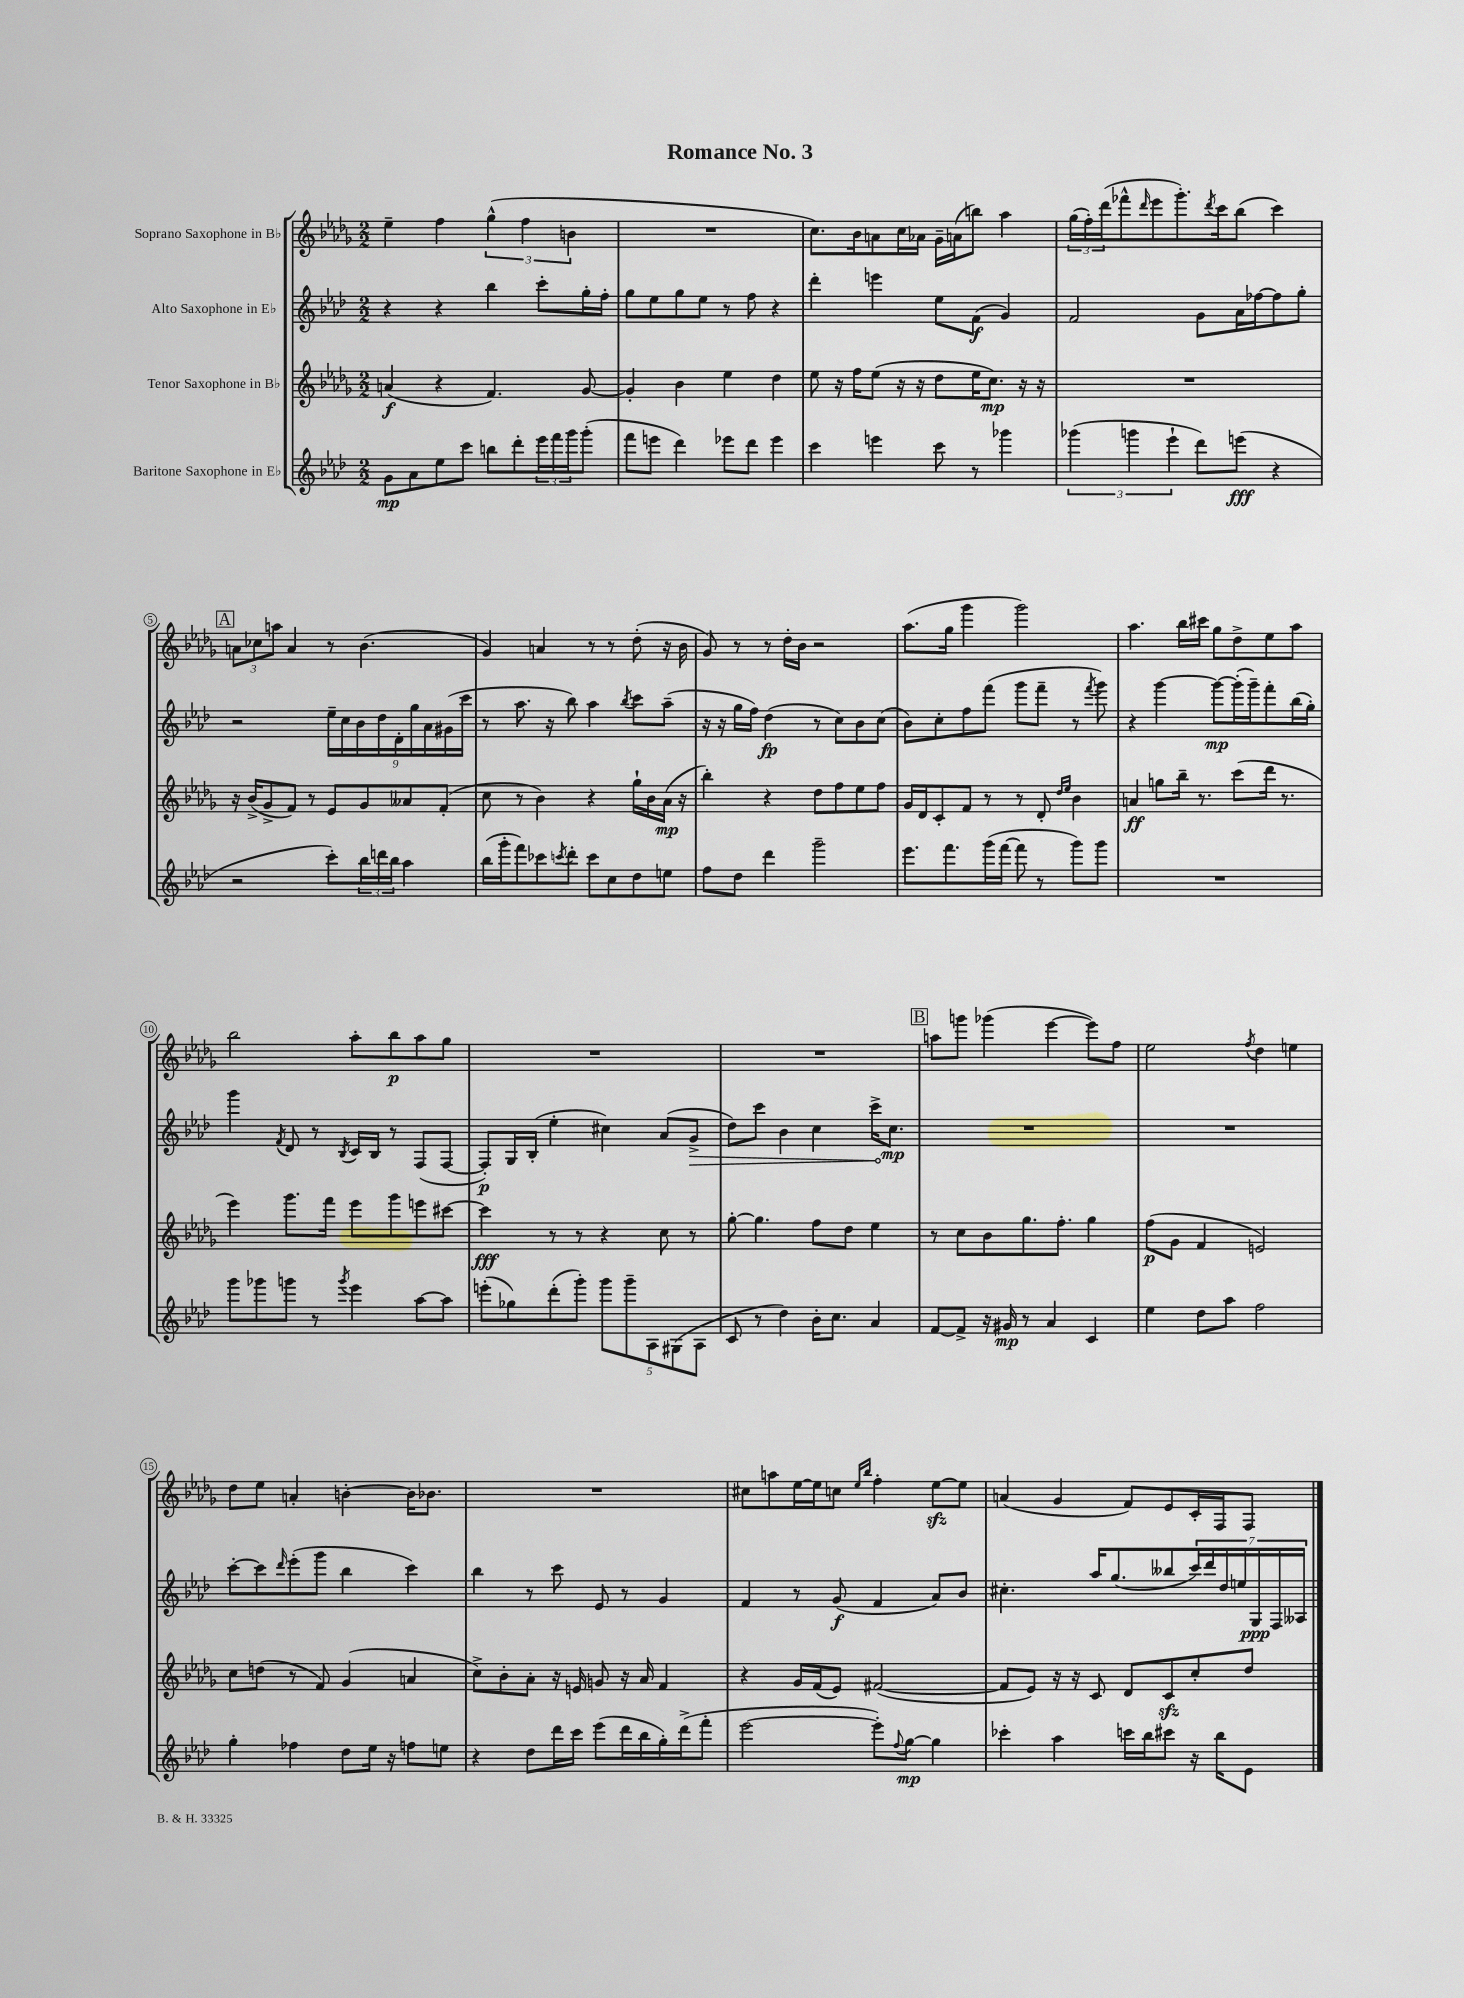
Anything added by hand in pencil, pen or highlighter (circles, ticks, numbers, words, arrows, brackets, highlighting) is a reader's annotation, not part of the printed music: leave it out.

**kern	**dynam	**kern	**dynam	**kern	**dynam	**kern	**dynam
*part4	*part4	*part3	*part3	*part2	*part2	*part1	*part1
*staff4	*staff4	*staff3	*staff3	*staff2	*staff2	*staff1	*staff1
*I"Baritone Saxophone in E♭	*	*I"Tenor Saxophone in B♭	*	*I"Alto Saxophone in E♭	*	*I"Soprano Saxophone in B♭	*
*clefG2	*	*clefG2	*	*clefG2	*	*clefG2	*
*k[b-e-a-d-]	*	*k[b-e-a-d-g-]	*	*k[b-e-a-d-]	*	*k[b-e-a-d-g-]	*
*M2/2	*	*M2/2	*	*M2/2	*	*M2/2	*
=1	=1	=1	=1	=1	=1	=1	=1
8g\L	mp	(4an/	f	4r	.	4ee-~\	.
8a-\	.	.	.	.	.	.	.
8ee-\	.	4r	.	4r	.	4ff\	.
8ccc\J	.	.	.	.	.	.	.
8bbn\L	.	4.f/)	.	4bb-\	.	(6gg-^^\	.
8ddd-'\	.	.	.	.	.	.	.
.	.	.	.	.	.	6ff\	.
24eee-\L	.	.	.	8ccc'\L	.	.	.
24fff\	.	.	.	.	.	.	.
24ggg\J	.	.	.	.	.	6bn\	.
(8ggg'\J	.	[8g-/	.	16gg'\L	.	.	.
.	.	.	.	16ff'\JJ	.	.	.
=2	=2	=2	=2	=2	=2	=2	=2
8fff\L	.	4g-'/]	.	8gg\L	.	1r	.
8eeen\J	.	.	.	8ee-\	.	.	.
4ddd-\)	.	4b-\	.	8gg\	.	.	.
.	.	.	.	8ee-\J	.	.	.
8eee-X\L	.	4ee-\	.	8r	.	.	.
8ddd-\J	.	.	.	8ff\	.	.	.
4eee-\	.	4dd-\	.	4r	.	.	.
=3	=3	=3	=3	=3	=3	=3	=3
4ccc\	.	8ee-\	.	4ddd-'\	.	8.cc\L)	.
.	.	16r	.	.	.	.	.
.	.	16ff\KL	.	.	.	16b-\k	.
4eeen\	.	(8ee-\J	.	4eeen\	.	8an\	.
.	.	16r	.	.	.	16cc\L	.
.	.	16r	.	.	.	16a-X\JJ	.
8ccc\	.	8dd-\L	.	8ee-\L	.	16g-~\LL	.
.	.	.	.	.	.	(16an\J	.
8r	.	16ee-\K	.	(8f\J	f	8bbn\J)	.
.	.	8.cc\J)	mp	.	.	.	.
4ggg-X\	.	.	.	4g/)	.	4aa-\	.
.	.	16r	.	.	.	.	.
.	.	16r	.	.	.	.	.
=4	=4	=4	=4	=4	=4	=4	=4
(6ggg-X\	.	1r	.	2f/	.	(24gg-\LL	.
.	.	.	.	.	.	24ff'\)	.
.	.	.	.	.	.	(24ddd-\J	.
.	.	.	.	.	.	8fff-X^^\	.
6gggn\	.	.	.	.	.	.	.
.	.	.	.	.	.	16qqddd-/	.
.	.	.	.	.	.	8eee-\	.
6eee-`\	.	.	.	.	.	.	.
.	.	.	.	.	.	8.ggg-'\)	.
8ddd-\L)	.	.	.	8g\L	.	.	.
.	.	.	.	.	.	8qddd-/	.
.	.	.	.	.	.	16ccc\k	.
(8eeen\J	fff	.	.	16a-\L	.	(8bb-\J	.
.	.	.	.	[16ff-X\J	.	.	.
4r	.	.	.	8ff-\]	.	4ccc\)	.
.	.	.	.	8gg'\J	.	.	.
!!LO:LB:g=z
!!LO:REH:place=s1:t=A
=5	=5	=5	=5	=5	=5	=5	=5
2r	.	16r	.	2r	.	12an\L	.
.	.	(16b-^/KL	.	.	.	.	.
.	.	.	.	.	.	12cc-X\	.
.	.	8g-^/	.	.	.	.	.
.	.	.	.	.	.	12aan\J	.
.	.	8f/J)	.	.	.	4a/	.
.	.	8r	.	.	.	.	.
8ccc'\L)	.	8e-/L	.	18ee-~\LL	.	8r	.
.	.	.	.	18cc\	.	.	.
.	.	.	.	18b-\	.	.	.
24bb-\L	.	8g-/	.	.	.	(4.b-\	.
24dddn\	.	.	.	18dd-\	.	.	.
24bb-\JJ	.	.	.	.	.	.	.
.	.	.	.	18d-'\	.	.	.
4aa-\	.	8a--X/	.	.	.	.	.
.	.	.	.	18gg\	.	.	.
.	.	.	.	18a-\	.	.	.
.	.	(8f'/J	.	.	.	.	.
.	.	.	.	(18g#X\	.	.	.
.	.	.	.	18ccc\JJ	.	.	.
=6	=6	=6	=6	=6	=6	=6	=6
(16bb-\LL	.	8cc\	.	8r	.	4g-/)	.
16ggg'\J	.	.	.	.	.	.	.
8fff\)	.	8r	.	8.aa-\	.	.	.
8ccc-X\	.	4b-\)	.	.	.	4an/	.
.	.	.	.	16r	.	.	.
8qcccn/	.	.	.	.	.	.	.
8ddd-'\J	.	.	.	8bb-\)	.	.	.
8ccc\L	.	4r	.	4aa-\	.	8r	.
8cc\	.	.	.	.	.	8r	.
.	.	.	.	8qbb-/	.	.	.
8dd-\	.	16gg-`\LL	.	8ccc\L	.	(8dd-'\	.
.	.	16b-\	.	.	.	.	.
8een\J	.	(16a-\JJ	mp	(8aa-~\J	.	16r	.
.	.	16r	.	.	.	16b-\	.
=7	=7	=7	=7	=7	=7	=7	=7
8ff\L	.	4bb-'\)	.	16r	.	8g-/)	.
.	.	.	.	16r	.	.	.
8dd-\J	.	.	.	16gg\LL	.	8r	.
.	.	.	.	16ff\JJ)	.	.	.
4ddd-\	.	4r	.	(4dd-\	fp	8r	.
.	.	.	.	.	.	16dd-'\LL	.
.	.	.	.	.	.	16b-\JJ	.
2ggg~\	.	8dd-\L	.	8r	.	2r	.
.	.	8ff\	.	8cc\L)	.	.	.
.	.	8ee-\	.	8b-\	.	.	.
.	.	8ff\J	.	(8cc\J	.	.	.
=8	=8	=8	=8	=8	=8	=8	=8
8.eee-\L	.	16g-/LL	.	8b-\L)	.	(8.aa-\L	.
.	.	16d-/J	.	.	.	.	.
.	.	8c'/	.	8cc'\	.	.	.
8.fff\	.	.	.	.	.	16gg-\Jk	.
.	.	8f/J	.	8ff\	.	4ggg-\	.
(16ggg\L	.	8r	.	(8fff\J	.	.	.
[16fff\JJ	.	.	.	.	.	.	.
8fff\]	.	8r	.	8ggg\L	.	2ggg-\)	.
8r	.	8d-'/	.	8fff~\J	.	.	.
.	.	16qqdd-/LL	.	.	.	.	.
.	.	16qqee-/JJ	.	.	.	.	.
8ggg\L)	.	4b-\	.	8r	.	.	.
.	.	.	.	8qfff/	.	.	.
8ggg\J	.	.	.	8ggg\)	.	.	.
=9	=9	=9	=9	=9	=9	=9	=9
1r	.	4an/	ff	4r	.	4.aa-\	.
.	.	8ggn\L	.	[4ggg\	.	.	.
.	.	16bb-~\Jk	.	.	.	16bb-\LL	.
.	.	8.r	.	.	.	16ccc#X\JJ	.
.	.	.	.	8ggg\L_	mp	8gg-\L	.
.	.	(8ccc\L	.	(16ggg'\L]	.	8dd-^\	.
.	.	.	.	16ggg~\J)	.	.	.
.	.	16ddd-\Jk	.	8fff'\	.	8ee-\	.
.	.	8.r	.	.	.	.	.
.	.	.	.	(16bb-\L	.	8aa-\J	.
.	.	.	.	16gg'\JJ)	.	.	.
!!LO:LB:g=z
=10	=10	=10	=10	=10	=10	=10	=10
8ggg\L	.	4eee-\)	.	4ggg\	.	2bb-\	.
8ggg-X\	.	.	.	.	.	.	.
.	.	.	.	8qf/	.	.	.
8gggn\J	.	8.ggg-\L	.	8d-/	.	.	.
8r	.	.	.	8r	.	.	.
.	.	16fff\Jk	.	.	.	.	.
8qggg/	.	.	.	8qB-/	.	.	.
4eee-\	.	8eee-\L	.	16c/LL	.	8aa-'\L	.
.	.	.	.	16B-/JJ	.	.	.
.	.	8ggg-\	.	8r	.	8bb-\	p
[8aa-\L	.	8eeen\	.	(8F/L	.	8aa-\	.
8aa-\J]	.	[8ccc#X\J	.	[8F/J	.	8gg-\J	.
=11	=11	=11	=11	=11	=11	=11	=11
(8eeen'\L	.	4ccc#\]	fff	8F'/L])	p	1r	.
8gg-X\)	.	.	.	16G/L	.	.	.
.	.	.	.	(16B-'/JJ	.	.	.
(8ddd-'\	.	8r	.	4ee-'\	.	.	.
8ggg'\J)	.	8r	.	.	.	.	.
10ggg\L	.	4r	.	4cc#X\)	.	.	.
10ggg~\	.	.	.	.	.	.	.
10A-\	.	.	.	.	.	.	.
.	.	8cc\	.	(8a-/L	.	.	.
(10G#X\	.	.	.	.	.	.	.
!	!	!	!	!	!LO:HP:b	!	!
.	.	8r	.	8g^/J	>	.	.
10A-\J	.	.	.	.	.	.	.
=12	=12	=12	=12	=12	=12	=12	=12
8c/	.	[8gg-'\	.	8dd-\L)	.	1r	.
8r	.	4.gg-\]	.	8ccc\J	.	.	.
4dd-\)	.	.	.	4b-\	.	.	.
16b-'\KL	.	8ff\L	.	4cc\	.	.	.
8.cc\J	.	.	.	.	.	.	.
.	.	8dd-\J	.	.	.	.	.
4a-/	.	4ee-\	.	16ccc^\KL	.	.	.
.	.	.	.	8.cc\J	] mp	.	.
!!LO:REH:place=s1:t=B
=13	=13	=13	=13	=13	=13	=13	=13
[8f/L	.	8r	.	1r	.	8aan\L	.
8f^/J]	.	8cc\L	.	.	.	8gggn\J	.
16r	.	8b-\	.	.	.	(4ggg-X\	.
16g#X/	mp	.	.	.	.	.	.
8r	.	8.gg-\	.	.	.	.	.
4a-/	.	.	.	.	.	[4eee-\	.
.	.	8.ff'\J	.	.	.	.	.
4c/	.	4gg-\	.	.	.	8eee-\L])	.
.	.	.	.	.	.	8ff\J	.
=14	=14	=14	=14	=14	=14	=14	=14
4ee-\	.	(8ff\L	p	1r	.	2ee-\	.
.	.	8g-\J	.	.	.	.	.
8dd-\L	.	4f/	.	.	.	.	.
8aa-\J	.	.	.	.	.	.	.
.	.	.	.	.	.	8qff/	.
2ff\	.	2en/)	.	.	.	4dd-\	.
.	.	.	.	.	.	4een\	.
!!LO:LB:g=z
=15	=15	=15	=15	=15	=15	=15	=15
4gg'\	.	8cc\L	.	[8ccc'\L	.	8dd-\L	.
.	.	(8ddn\J	.	8ccc\]	.	8ee-\J	.
.	.	.	.	16qqddd-/	.	.	.
4ff-X\	.	8r	.	(8eee-'\	.	4an'/	.
.	.	8f/)	.	8ggg\J	.	.	.
8dd-\L	.	(4g-/	.	4bb-\	.	[4bn'\	.
16ee-\Jk	.	.	.	.	.	.	.
16r	.	.	.	.	.	.	.
8ffn\L	.	4an/	.	4ccc\)	.	16b\KL]	.
.	.	.	.	.	.	8.b-X\J	.
8een\J	.	.	.	.	.	.	.
=16	=16	=16	=16	=16	=16	=16	=16
4r	.	8cc^\L)	.	4bb-\	.	1r	.
.	.	8b-'\	.	.	.	.	.
8dd-\L	.	8a-'\J	.	8r	.	.	.
16ddd-\L	.	16r	.	8ccc\	.	.	.
16ccc\JJ	.	16en/	.	.	.	.	.
(8eee-\L	.	8gn/	.	8e-/	.	.	.
16ddd-\L	.	16r	.	8r	.	.	.
16bb-\	.	16a-/	.	.	.	.	.
16gg'\)	.	4f/	.	4g/	.	.	.
(16ddd-^\J	.	.	.	.	.	.	.
8fff'\J	.	.	.	.	.	.	.
=17	=17	=17	=17	=17	=17	=17	=17
[2eee-\	.	4r	.	4f/	.	8cc#X\L	.
.	.	.	.	.	.	8aan\	.
.	.	16g-/LL	.	8r	.	[16ee-\L	.
.	.	(16f/J	.	.	.	16ee-\J]	.
.	.	8e-/J)	.	(8g/	f	8ccn\J	.
.	.	.	.	.	.	16qqee-/LL	.
.	.	.	.	.	.	16qqbb-/JJ	.
8eee-'\L])	.	([2f#X/	.	4f/	.	4ff'\	.
8qqff/	.	.	.	.	.	.	.
[8gg\J	mp	.	.	.	.	.	.
4gg\]	.	.	.	8a-/L)	.	[8ee-zz\L	.
.	.	.	.	8b-/J	.	8ee-\J]	.
=18	=18	=18	=18	=18	=18	=18	=18
4ccc-X'\	.	8f#/L]	.	4.cc#X'\	.	(4an/	.
.	.	8e-/J)	.	.	.	.	.
4aa-\	.	16r	.	.	.	4g-/	.
.	.	16r	.	.	.	.	.
.	.	8c/	.	16aa-/KL	.	.	.
.	.	.	.	(8.gg/	.	.	.
16cccn\LL	.	8d-/L	.	.	.	8f/L)	.
16bb-\J	.	.	.	.	.	.	.
8ccc#X\J	.	8czz/	.	8bb--X/	.	8e-/	.
16r	.	8cc'/	.	28ccc/L)	.	16c'/L	.
.	.	.	.	28ddd-/	.	.	.
16bb-\KL	.	.	.	.	.	16F/J	.
.	.	.	.	28dd-/	.	.	.
.	.	.	.	28een/	.	.	.
8e-\J	.	8dd-/J	.	.	.	8F/J	.
.	.	.	.	28G/	ppp	.	.
.	.	.	.	28F/	.	.	.
.	.	.	.	28A--X/JJ	.	.	.
==	==	==	==	==	==	==	==
*-	*-	*-	*-	*-	*-	*-	*-
